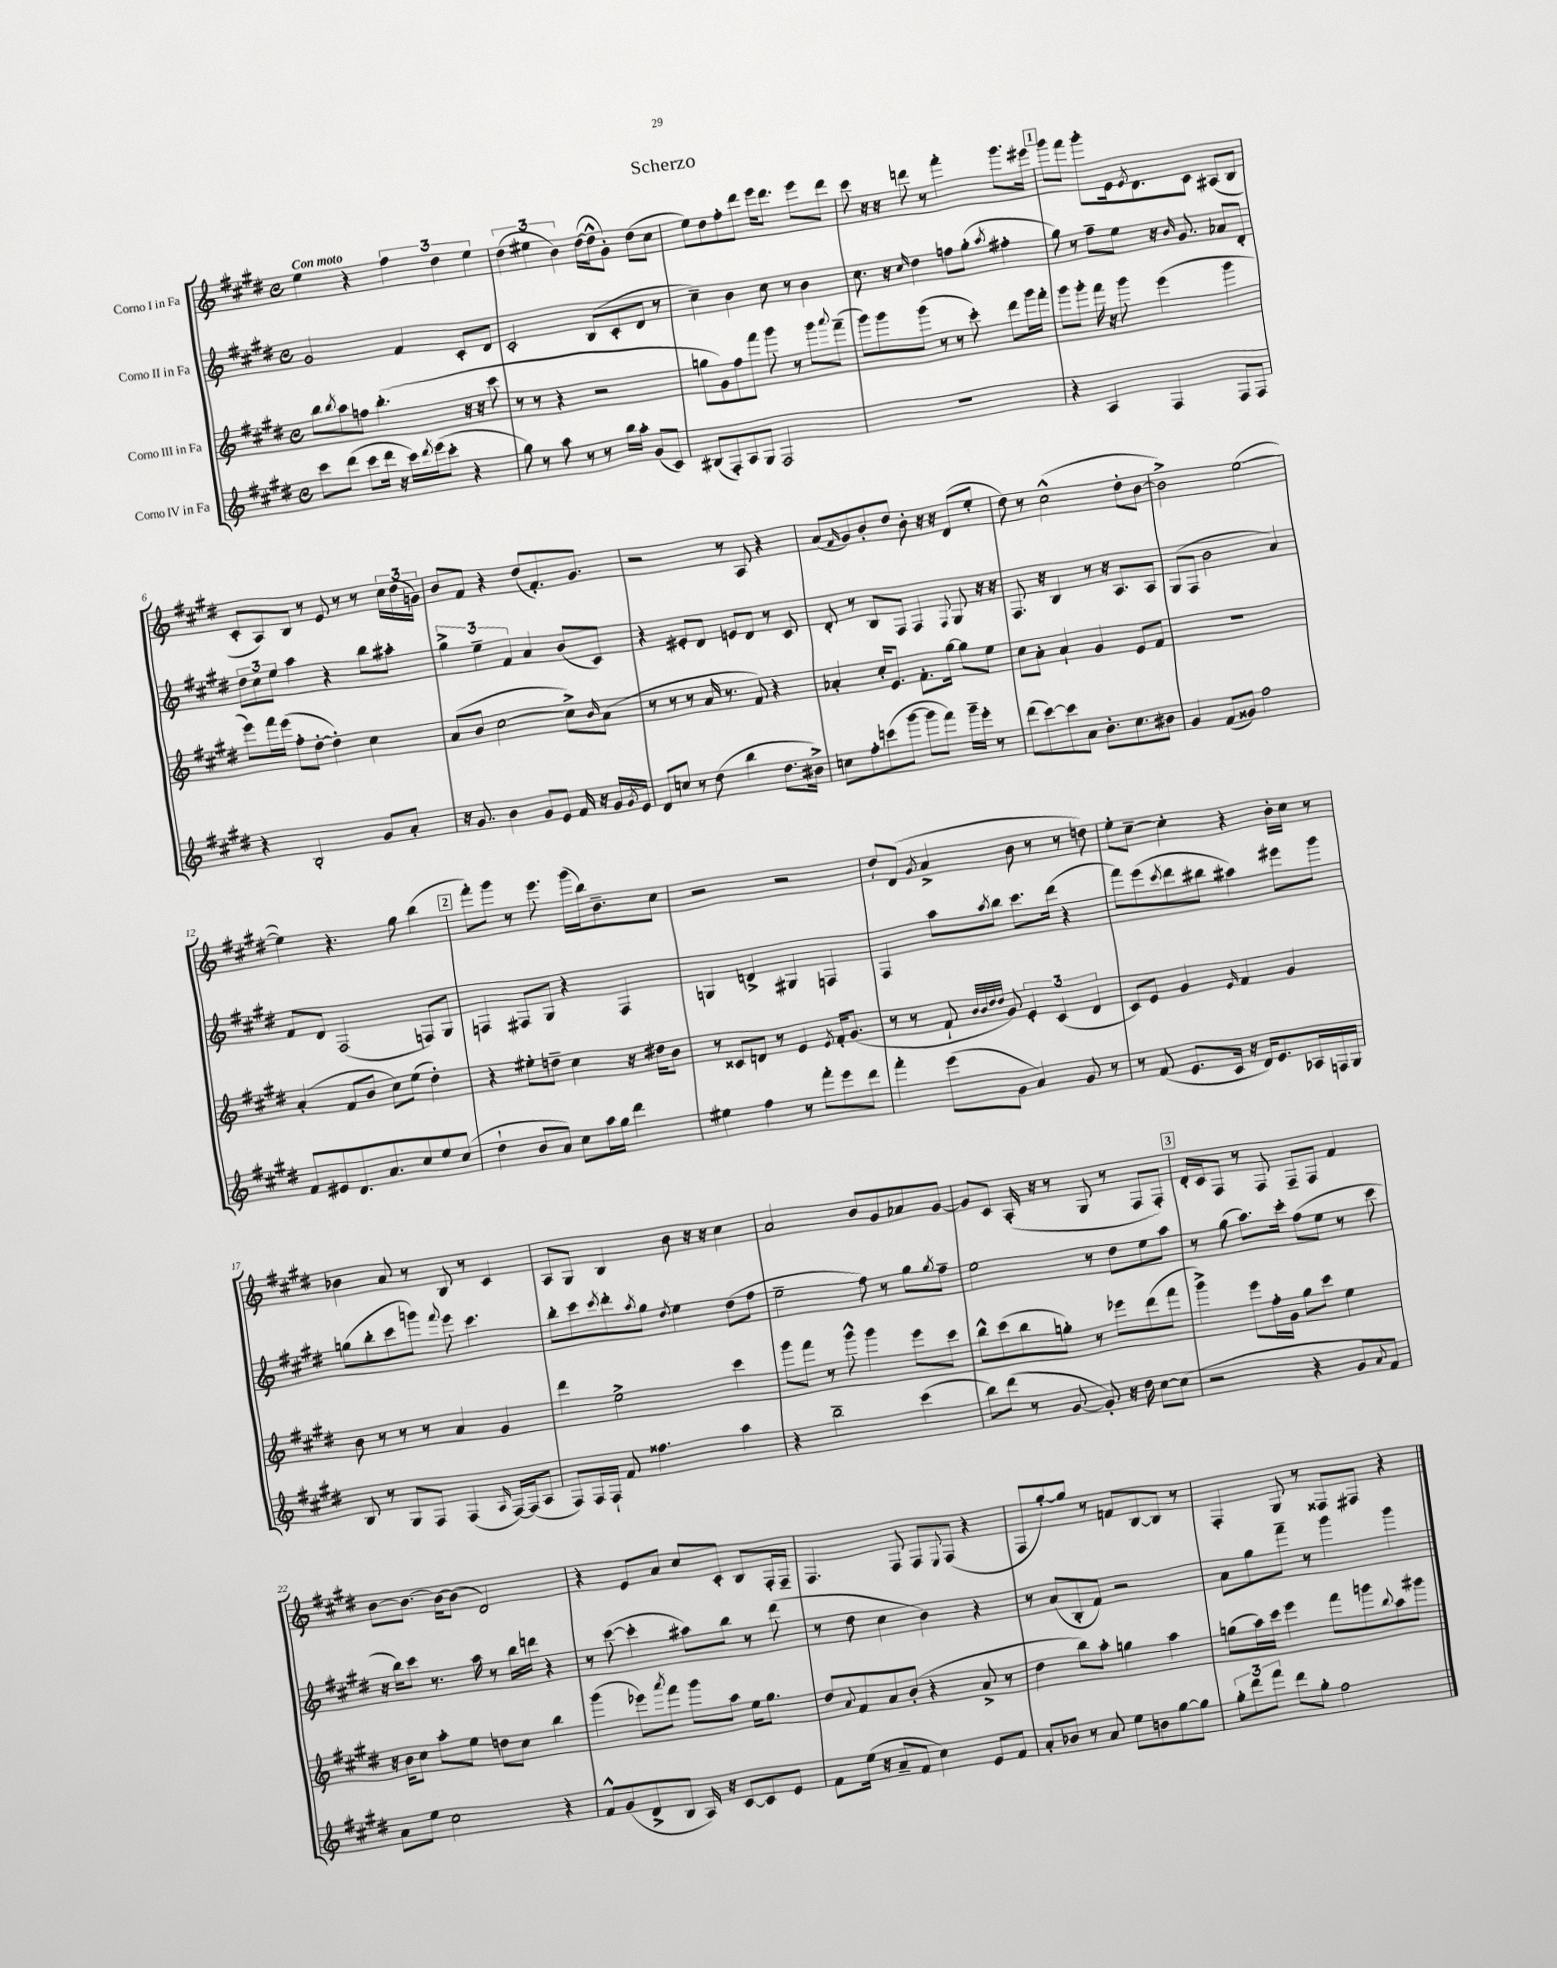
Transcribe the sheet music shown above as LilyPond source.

\header { title = "Scherzo" }
<<
\new StaffGroup <<
\new Staff = "s0" \with { instrumentName = "Corno I in Fa" } {
    \clef treble \key e \major \defaultTimeSignature \time 4/4 \tempo "Con moto"
    e''4 r4 \tuplet 3/2 { fis''4 dis''4 e''4 } |
    \tuplet 3/2 { dis''4( eis''4 b'4) } dis''16~( dis''16-^ gis'8-.) dis''8( cis''8 |
    e''8) dis''8 fis''8-. dis'''8 e'''16 dis'''8. e'''8 dis'''8 |
    cis'''8 r16 r16 d'''8 r8 fis'''4-. gis'''8. eis'''16 |
    \mark \markup { \box "1" } gis'''8 fis'''8 gis'''8-. e'16 \acciaccatura { e'8 } dis'8. cis'8 ais8( b8 |
    cis'8-. a8) b8 r8 e'8 r8 r8 \tuplet 3/2 { cis''16 dis''16( g'16) } |
    b'8 fis'8 r4 dis''8( fis'8.-.) gis'8. |
    r2 r8 a8 r4 |
    a'8( \grace { fis'16 } gis'8) b'8-. dis''8 b'8-. r16 r16 dis'8( e''8-. |
    dis''8) r8 cis''2-^( dis''8-. b'8~ |
    b'2->) e''2~( |
    e''4) r4. gis''8 b''4( |
    \mark \markup { \box "2" } fis'''8-.) gis'''8 r8 e'''8. gis'''16( b''16) b'8.-- cis''8 |
    r2 r2 |
    dis''8-! dis'8( \acciaccatura { gis'8 } a'4-> b'8 r8 r8 d''8) |
    e''8-. cis''8~-- cis''4-. r4 b'16-. cis''16 r8 |
    bes'4 a'8 r8 b8 r8 cis'4 |
    a8 gis8 b4 b'8 r16 r16 cis''4 |
    a'2 b'8 gis'8 aes'8 gis'8~ |
    gis'8 cis'8 a16-.( r16 r8 gis8 r8 fis8 fis8-.) |
    \mark \markup { \box "3" } dis'16-. cis'16 fis8 r8 fis8 fis8-- fis8 fis'4 |
    b'8~ b'8.~ b'16~ b'8( dis'2) |
    r4 e'8 a'8 cis''8 cis'8-. b8 fis16-. fis16-- |
    fis4. fis8 fis8 \appoggiatura { e8 } fis8( r4 |
    fis8 gis''8~-.) gis''8 r8 f'8 b8~ b8 r8 |
    fis4-. gis8 r8 fisis8 fis8 r4 \bar "|." |
}
\new Staff = "s1" \with { instrumentName = "Corno II in Fa" } {
    \clef treble \key e \major \defaultTimeSignature \time 4/4
    gis'2 fis'4 cis'8-. dis'8 |
    cis'2-. b8( cis'8-. dis'8 r8 |
    cis''4--) b'4 cis''8 r8 b'4 |
    cis''8. r16 \grace { cis''16 } dis''4 f''8 gis''8-.( \acciaccatura { a''8 } fis''4-. |
    \mark \markup { \box "1" } gis''8) r8 fis''8-- e''8 r16 \grace { b'16 } gis'8. aes'8 dis'8-. |
    \tuplet 3/2 { dis''8 cis''8 e''8 } a''4 r4 b''8 ais''8-. |
    \tuplet 3/2 { gis''4-> e''4-- fis'4 } a'4 b'8( cis'8) |
    r4 eis'8-. dis'8 e'8 dis'8 r8 cis'8 |
    dis'8-. r8 b8 fis8 fis4 \appoggiatura { fis8 } gis8 r16 r16 |
    fis8. r16 b4 r8 r16 a8. a8 |
    gis8( fis8 b'2 a'4) |
    fis'8 dis'8 fis2( f8) gis8 |
    \mark \markup { \box "2" } f4 fis8 gis8 r4 fis4 |
    g4 d'4-> gis4 f4 |
    fis4 a''8 \acciaccatura { a''8 } b''8 cis'''8. dis'''16( r4 |
    fis'''8) e'''8( \acciaccatura { cis'''8 } dis'''8 bis''8 ais''4) eis'''8 gis'''8 |
    g''8( b''8-. cis'''8 g'''8) \appoggiatura { fis'''8 } e'''8 cis'''4. |
    b''8-. cis'''8 \acciaccatura { cis'''8 } dis'''8-. \acciaccatura { a''8 } gis''8 \acciaccatura { dis''8 } e''4 dis''8( fis''8 |
    e''2-- fis''8) r8 gis''8 \acciaccatura { gis''8 } fis''8-- |
    e''2 r8 dis''8 e''8 a''8 |
    \mark \markup { \box "3" } r8 gis''8( a''8.) cis'''16-. fis''8( e''8 r8 cis'''8 |
    r16 b''16) cis'''8 r8. a''16 r8 b''16 d'''16 r4 |
    r8 cis'''8~( cis'''4-. ais''8) b''8 r8 dis'''8( |
    r8 dis''8 cis''4 b'4) r4 |
    r8 a'8( b8-. fis'8) r2 |
    a'8 gis''8 fis'''8-- r8 gis'''4 gis'''4 \bar "|." |
}
\new Staff = "s2" \with { instrumentName = "Corno III in Fa" } {
    \clef treble \key e \major \defaultTimeSignature \time 4/4
    b''8 \acciaccatura { b''8 } a''8 f''8 b''4.-.( r16 r16 cis'''8 |
    r8 r8 r4 r2 |
    g''8 gis'8) fis''8 fis'''8 gis'''8 r8 gis'''8 \appoggiatura { a'''8 } fis'''8--( |
    gis'''8) gis'''8 gis'''8( r8 r8 cis'''8-.) dis'''8 gis'''16 fis'''16-. |
    \mark \markup { \box "1" } gis'''8 gis'''8-. fis'''16 r16 gis'''8 e'''4( gis'''4 |
    e'''8) fis'''16 e'''16( fis''8-. dis''8~-. dis''4-.) cis''4 |
    a'8( b'8 cis''2~ cis''8->) \grace { b'16 } a'8( |
    r8 r8 r8 a'16 r8. fis'8) r4 |
    aes'4-. cis''16-. e'8. fis'8.-. gis''16~ gis''8 e''8 |
    cis''8 a'8-. a'4-! gis'4 e'8 fis'8 |
    R1 |
    a'4-.( fis'8 b'8 cis''8) e''8( dis''4-.) |
    \mark \markup { \box "2" } r4 eis''8-. d''8-- cis''4 r16 dis''16 b'8 |
    r8 cisis'8 d'8 r8 e'4 \acciaccatura { e'8 } fis'16-. gis'8.( |
    r8 r8 fis'8-! \grace { b'32 b'32 dis''32 dis''32 } gis'8) \tuplet 3/2 { e'4-. cis'4( dis'4 } |
    cis'8) e'8 gis'4 \grace { e'16 } fis'4 gis'4 |
    b'8 r8 r8 r8 a'4 gis'4 |
    dis'''4 e''2-> cis'''4 |
    gis'''8 fis'''8 r8 gis'''8-^ gis'''4 e'''8 cis'''8 |
    b''8-^ cis'''8( b''8 g''8-.) r8 ees'''8 dis'''8( fis'''8 |
    \mark \markup { \box "3" } gis'''4->) e'''8 fis''16-. gis'16 gis''8 cis'''8 e''4 |
    r16 b'16 cis''8 a''8-. e''8 d''8 cis''8 b''4 |
    gis'''4( ees'''8) \acciaccatura { a'''8 } fis'''8 gis'''8 a''8 e''16 gis''8. |
    dis''8 \appoggiatura { a'8 } fis'8 a'8 b'8-.( r4 a'8-> r8 |
    dis''4 b''8) a''8-. g''4 a''4 |
    g''8( a''16) cis'''16 e'''4 fis'''8 g'''8 \appoggiatura { b''8 } a''8 gis'''8 \bar "|." |
}
\new Staff = "s3" \with { instrumentName = "Corno IV in Fa" } {
    \clef treble \key e \major \defaultTimeSignature \time 4/4
    cis'''8 dis'''8( cis'''8 dis'''16 r16 cis'''16) \acciaccatura { dis'''8 } e'''16( cis'''8-. r4 |
    gis''8) r8 a''8 r8 r8 b''16 a''16-. gis'8( cis'8) |
    bis8( fis8-.) a8 gis8 fis2 |
    R1 |
    \mark \markup { \box "1" } r4 a4 fis4 fis8 fis8 |
    r4 b2-. gis'8 a'8-. |
    r16 gis'8. b'4 gis'8 e'8 fis'16 r16 gis'16 \acciaccatura { gis'8 } e'16 |
    dis'8 c''8 r8 dis''8( b''4 dis''8. bis'16->) |
    c''8 fis''8-. c'''8( gis'''8~ gis'''8 fis'''8) gis'''16-- e'''16-. r8 |
    dis'''8( cis'''8~) cis'''8 a'8 b'8.-. cis''8. bis'8 |
    gis'4 fis'8( gisis'8) fis''2 |
    fis'8 eis'8 dis'8. a'8. cis''8 e''8 cis''8( |
    \mark \markup { \box "2" } dis''4-! b'8 a'8) cis''8 a''16 gis''16 dis'''4 |
    eis''4 fis''4 r8 fis'''8-. e'''8 dis'''8 |
    fis'''4-. e'''8( gis'8 a'4) gis'8 r8 |
    r8 fis'8( e'8. cis'16 r16 dis'16) e'8. aes16 f16 gis16 |
    b8 r8 gis8 fis8 fis4( \grace { a16 } fis16~) fis16( a8 |
    fis8) fis16 fis16-! fis'8 fisis''4. a''4 |
    r4 b''2-- cis'''4( |
    b''8) dis'''8( r8 gis'8~ gis'8-.) r16 dis''16 cis''8~ cis''8( |
    \mark \markup { \box "3" } r2 r4 gis'8 \appoggiatura { a'8 } fis'8) |
    a'8 e''8 cis''2 r4 |
    fis'8-^ gis'8( dis'8-> b8 a16) r16 cis'8~ cis'8 e'8 |
    fis'8 e''16( r16 a'8-- fis'8 cis''4) e'8 fis'8 |
    a'8-. bes'8 r8 a'8 e''8 b'8 gis''8~ gis''8 |
    \tuplet 3/2 { gis''8-. dis'''8 fis'''8 } dis'''8 gis''8-. fis''2 \bar "|." |
}
>>
>>
